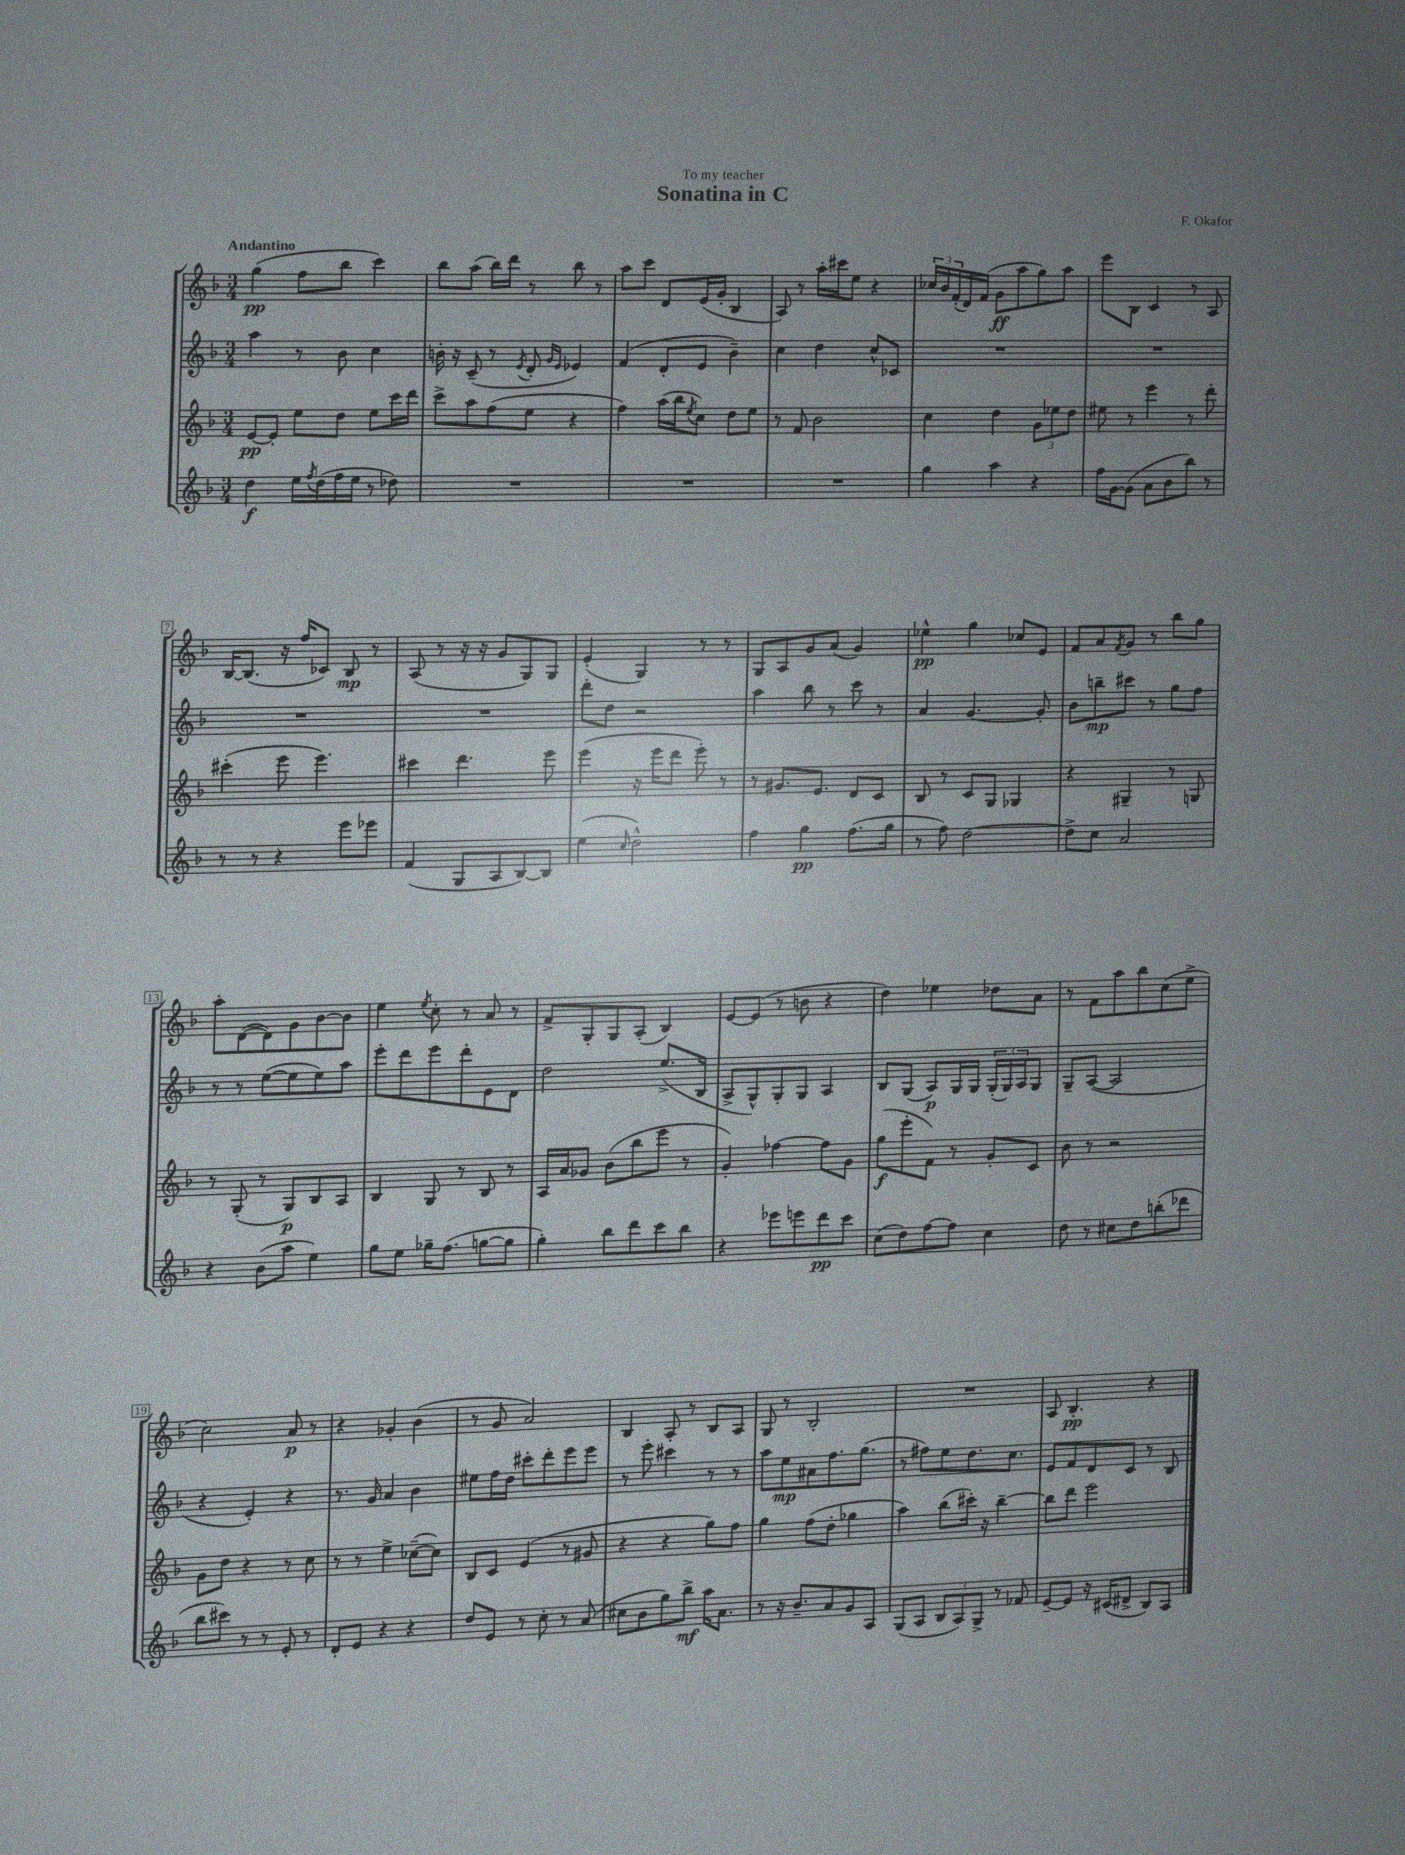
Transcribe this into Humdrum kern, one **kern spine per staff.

**kern	**dynam	**kern	**dynam	**kern	**dynam	**kern	**dynam
*part4	*part4	*part3	*part3	*part2	*part2	*part1	*part1
*staff4	*staff4	*staff3	*staff3	*staff2	*staff2	*staff1	*staff1
*clefG2	*	*clefG2	*	*clefG2	*	*clefG2	*
*k[b-]	*	*k[b-]	*	*k[b-]	*	*k[b-]	*
*M3/4	*	*M3/4	*	*M3/4	*	*M3/4	*
=1	=1	=1	=1	=1	=1	=1	=1
!	!	!	!	!	!	!LO:TX:a:B:t=Andantino	!
4dd\	f	[8e/L	pp	4aa\	.	(4gg\	pp
.	.	8e'/J]	.	.	.	.	.
16ee\LL	.	8ee\L	.	8r	.	8ff\L	.
8qff/	.	.	.	.	.	.	.
(16dd\	.	.	.	.	.	.	.
16ff\	.	8dd\J	.	8b-\	.	8bb-\J	.
16ee\JJ	.	.	.	.	.	.	.
8r	.	8ee\L	.	4cc\	.	4ccc\)	.
8dd-X\)	.	16ccc\L	.	.	.	.	.
.	.	16ddd\JJ	.	.	.	.	.
=2	=2	=2	=2	=2	=2	=2	=2
2.r	.	8ccc^\L	.	16bn'\	.	8bb-\L	.
.	.	.	.	16r	.	.	.
.	.	8aa\	.	(8c~/	.	(8aa\J	.
.	.	(8ff\	.	8r	.	16bb-\LL)	.
.	.	.	.	.	.	16ddd\JJ	.
.	.	.	.	8qe/	.	.	.
.	.	8ee\J	.	8d'/	.	8r	.
.	.	.	.	16qqg/LL	.	.	.
.	.	.	.	16qqe/JJ	.	.	.
.	.	4r	.	4e-X/)	.	8bb-\	.
.	.	.	.	.	.	8r	.
=3	=3	=3	=3	=3	=3	=3	=3
2.r	.	4ff\)	.	(4f/	.	8aa\L	.
.	.	.	.	.	.	8ccc\J	.
.	.	(16aa\LL	.	8d'/L	.	8d/L	.
.	.	16bb-\J	.	.	.	.	.
.	.	8qee/	.	.	.	.	.
.	.	8cc\J)	.	8e/J	.	(16e/L	.
.	.	.	.	.	.	16g'/JJ	.
.	.	8dd\L	.	4b-~\)	.	4B-/	.
.	.	8ee\J	.	.	.	.	.
=4	=4	=4	=4	=4	=4	=4	=4
2.r	.	8r	.	4cc\	.	8A/)	.
.	.	8f/	.	.	.	8r	.
.	.	2b-\	.	4dd\	.	16aa'\LL	.
.	.	.	.	.	.	16ccc#X\J	.
.	.	.	.	.	.	8ee\J	.
.	.	.	.	8cc^^/L	.	4r	.
.	.	.	.	8c-X/J	.	.	.
=5	=5	=5	=5	=5	=5	=5	=5
4gg\	.	4cc\	.	2.r	.	24cc-X/LL	.
.	.	.	.	.	.	24b-/	.
.	.	.	.	.	.	(24f'/	.
.	.	.	.	.	.	16d/)	.
.	.	.	.	.	.	(16f/JJ	.
4aa\	.	4dd\	.	.	.	8g\L	ff
.	.	.	.	.	.	8aa\	.
4r	.	12g\L	.	.	.	8gg\)	.
.	.	12ee-X\	.	.	.	.	.
.	.	.	.	.	.	8aa\J	.
.	.	12dd\J	.	.	.	.	.
=6	=6	=6	=6	=6	=6	=6	=6
16ff\LL	.	8ee#X\	.	2.r	.	8eee\L	.
[16g\J	.	.	.	.	.	.	.
(8g\J]	.	8r	.	.	.	8B-\J	.
8a\L	.	4eee\	.	.	.	4c/	.
8b-\	.	.	.	.	.	.	.
8bb-\J)	.	8r	.	.	.	8r	.
8r	.	8ddd'\	.	.	.	8A/	.
!!LO:LB:g=z
=7	=7	=7	=7	=7	=7	=7	=7
8r	.	(4ccc#X'\	.	2.r	.	[16B-/KL	.
.	.	.	.	.	.	(8.B-/J]	.
8r	.	.	.	.	.	.	.
4r	.	8eee\	.	.	.	16r	.
.	.	.	.	.	.	16ff/KL	.
.	.	4.eee\)	.	.	.	8c-X/J)	.
8eee\L	.	.	.	.	.	8B-/	mp
8eee-X\J	.	.	.	.	.	8r	.
=8	=8	=8	=8	=8	=8	=8	=8
(4f/	.	4ccc#X\	.	2.r	.	(8A/	.
.	.	.	.	.	.	8r	.
8G/L	.	4.ddd\	.	.	.	16r	.
.	.	.	.	.	.	16r	.
8A/	.	.	.	.	.	8g/L	.
[8B-/)	.	.	.	.	.	8G/)	.
8B-/J]	.	8eee\	.	.	.	8G/J	.
=9	=9	=9	=9	=9	=9	=9	=9
(4ee\	.	(4eee\	.	8ddd'\L	.	(4e'/	.
.	.	.	.	8dd\J	.	.	.
16qqcc/	.	.	.	.	.	.	.
2dd^^\)	.	16r	.	2r	.	4G/)	.
.	.	16eee\KL	.	.	.	.	.
.	.	8ddd\J	.	.	.	.	.
.	.	8eee'\)	.	.	.	8r	.
.	.	8r	.	.	.	8r	.
=10	=10	=10	=10	=10	=10	=10	=10
4ff\	.	8r	.	4aa\	.	8G/L	.
.	.	8.g#X/L	.	.	.	8A/	.
4gg\	pp	.	.	8bb-\	.	8g/	.
.	.	8.e/J	.	.	.	.	.
.	.	.	.	8r	.	(8a/J	.
(8.ff\L	.	8d/L	.	8ccc\	.	4g/)	.
.	.	8c/J	.	8r	.	.	.
16gg\Jk	.	.	.	.	.	.	.
=11	=11	=11	=11	=11	=11	=11	=11
8r	.	8B-/	.	4a/	.	4ee-X^^\	pp
8ff\)	.	8r	.	.	.	.	.
[2dd\	.	8c/L	.	[4.g/	.	4gg\	.
.	.	8G/J	.	.	.	.	.
.	.	4G-X/	.	.	.	8cc-X/L	.
.	.	.	.	8g'/]	.	8e/J	.
=12	=12	=12	=12	=12	=12	=12	=12
8dd^\L]	.	4r	.	8b-\L	.	8f/L	.
8cc\J	.	.	.	8bbn~\	mp	8a/	.
.	.	.	.	.	.	8qf/	.
2a/	.	4G#X~/	.	8ccc#X\J	.	8g/J	.
.	.	.	.	8r	.	8r	.
.	.	8r	.	8gg\L	.	8bb-\L	.
.	.	8Gn/	.	8ff\J	.	8gg\J	.
!!LO:LB:g=z
=13	=13	=13	=13	=13	=13	=13	=13
4r	.	8r	.	8r	.	8aa'\L	.
.	.	(8G'/	.	8r	.	([8d\	.
(8b-\L	.	8r	.	([8ee\L	.	8d\])	.
8aa\J	.	8G/L)	p	8ee\]	.	8g\	.
4ee\)	.	8B-/	.	8ee\)	.	[8b-\	.
.	.	8A/J	.	8aa\J	.	8b-\J]	.
=14	=14	=14	=14	=14	=14	=14	=14
8gg\L	.	4B-/	.	8eee'\L	.	4ee\	.
8ee\J	.	.	.	8ddd\	.	.	.
.	.	.	.	.	.	8qee/	.
16gg-X~\KL	.	8G/	.	8eee\	.	8cc'\	.
(8.ff\J	.	.	.	.	.	.	.
.	.	8r	.	8ddd'\	.	8r	.
[8ggn\L	.	8B-/	.	8e\	.	8a/	.
8gg\J]	.	8r	.	8d\J	.	8r	.
=15	=15	=15	=15	=15	=15	=15	=15
4gg'\)	.	16A/LL	.	2dd\	.	8f^/L	.
.	.	16a/J	.	.	.	.	.
.	.	8g-X/J	.	.	.	8G'/	.
8bb-\L	.	(8b-\L	.	.	.	8G/	.
8ddd\	.	8bb-\	.	.	.	(8A'/J	.
8ccc\	.	8eee\J	.	(8.ee^/L	.	4B-/)	.
8bb-\J	.	8r	.	.	.	.	.
.	.	.	.	16B-/Jk	.	.	.
=16	=16	=16	=16	=16	=16	=16	=16
4r	.	4g'/)	.	8A^/L	.	[8e/L	.
.	.	.	.	8G^^/)	.	(8e/J]	.
8eee-X\L	.	[4ff-X\	.	8G'/	.	8r	.
8eeen\	.	.	.	8G/J	.	8bn\	.
8ddd\	pp	8ff-\L]	.	4A/	.	4r	.
8ccc\J	.	8g\J	.	.	.	.	.
=17	=17	=17	=17	=17	=17	=17	=17
(8cc\L	.	(8gg\L	f	8B-/L	.	4dd\)	.
8dd\)	.	8eee'\	.	(8G/J	.	.	.
[8ff\	.	8f\J)	.	8A/L)	p	4ee-X\	.
8ff\J]	.	8r	.	16G/L	.	.	.
.	.	.	.	16G/JJ	.	.	.
4cc\	.	8g'/L	.	(24G'/LL	.	8dd-X\L	.
.	.	.	.	24G/)	.	.	.
.	.	.	.	24A/J	.	.	.
.	.	8c/J	.	8G/J	.	8a\J	.
=18	=18	=18	=18	=18	=18	=18	=18
8dd\	.	8b-\	.	8G~/L	.	8r	.
8r	.	8r	.	([8A/J	.	8f\L	.
8cc#X\L	.	2r	.	2A/]	.	8aa\	.
8dd\	.	.	.	.	.	8bb-\	.
(8bbn'\	.	.	.	.	.	(8cc\	.
8ddd-X\J	.	.	.	.	.	8ee^\J	.
!!LO:LB:g=z
=19	=19	=19	=19	=19	=19	=19	=19
8bb-\L	.	8g\L	.	4r	.	2cc\)	.
8ccc#X\J)	.	8dd\J	.	.	.	.	.
8r	.	4r	.	4e'/)	.	.	.
8r	.	.	.	.	.	.	.
8e'/	.	8r	.	4r	.	8a/	p
8r	.	8cc\	.	.	.	8r	.
=20	=20	=20	=20	=20	=20	=20	=20
8d'/L	.	8r	.	8.r	.	4r	.
8e/J	.	8r	.	.	.	.	.
.	.	.	.	16g/	.	.	.
4r	.	4ee^\	.	4a/	.	4g-X'/	.
4r	.	([8cc-X~\L	.	4b-\	.	(4b-\	.
.	.	8cc-\J])	.	.	.	.	.
=21	=21	=21	=21	=21	=21	=21	=21
8dd/L	.	8B-/L	.	8ee#X\L	.	8r	.
8e/J	.	8c/J	.	16ff\L	.	8g/	.
.	.	.	.	16dd\JJ	.	.	.
8r	.	(4e/	.	8ccc#X'\L	.	2a/)	.
8cc'\	.	.	.	8ddd'\	.	.	.
8r	.	8r	.	8eee\	.	.	.
(8a/	.	8g#X/	.	8eee\J	.	.	.
=22	=22	=22	=22	=22	=22	=22	=22
8cc#X\L	.	4r	.	8r	.	4B-/	.
8b-\	.	.	.	8eee'\	.	.	.
8gg\)	.	4r	.	4ccc#X\	.	8A'/	.
8bb-^\J	mf	.	.	.	.	8r	.
16aa\KL	.	8gg\L)	.	8r	.	8B-/L	.
8.a\J	.	.	.	.	.	.	.
.	.	8ff\J	.	8r	.	8A/J	.
=23	=23	=23	=23	=23	=23	=23	=23
8r	.	4gg\	.	8aa\L	.	8G/	.
16r	.	.	.	8ee\	mp	8r	.
8.b-~/L	.	.	.	.	.	.	.
.	.	(8ff\L	.	8a#X\	.	2B-'/	.
8a/	.	8dd'\J	.	8.ff\	.	.	.
8g/	.	4gg-X\	.	.	.	.	.
.	.	.	.	(8.gg\J	.	.	.
8A/J	.	.	.	.	.	.	.
=24	=24	=24	=24	=24	=24	=24	=24
(8G/L	.	4aa\)	.	8r	.	2.r	.
8A/J	.	.	.	8ff#X\L)	.	.	.
12B-/L	.	(8bb-\L	.	8ee\	.	.	.
12A/)	.	.	.	.	.	.	.
.	.	16ccc#X'\Jk)	.	8.dd\	.	.	.
12G^/J	.	.	.	.	.	.	.
.	.	16r	.	.	.	.	.
8r	.	[4bb-~\	.	.	.	.	.
.	.	.	.	8.cc\J	.	.	.
8f-X/	.	.	.	.	.	.	.
=25	=25	=25	=25	=25	=25	=25	=25
[8e~/L	.	8bb-\L]	.	8e/L	.	8A/	.
8e/J]	.	8ddd\J	.	8f/	.	4.B-'/	pp
16r	.	2eee\	.	8d/	.	.	.
(16c#X/KL	.	.	.	.	.	.	.
8d#X^/J	.	.	.	8c/J	.	.	.
8B-/L)	.	.	.	8r	.	4r	.
8A/J	.	.	.	8B-/	.	.	.
==	==	==	==	==	==	==	==
*-	*-	*-	*-	*-	*-	*-	*-
